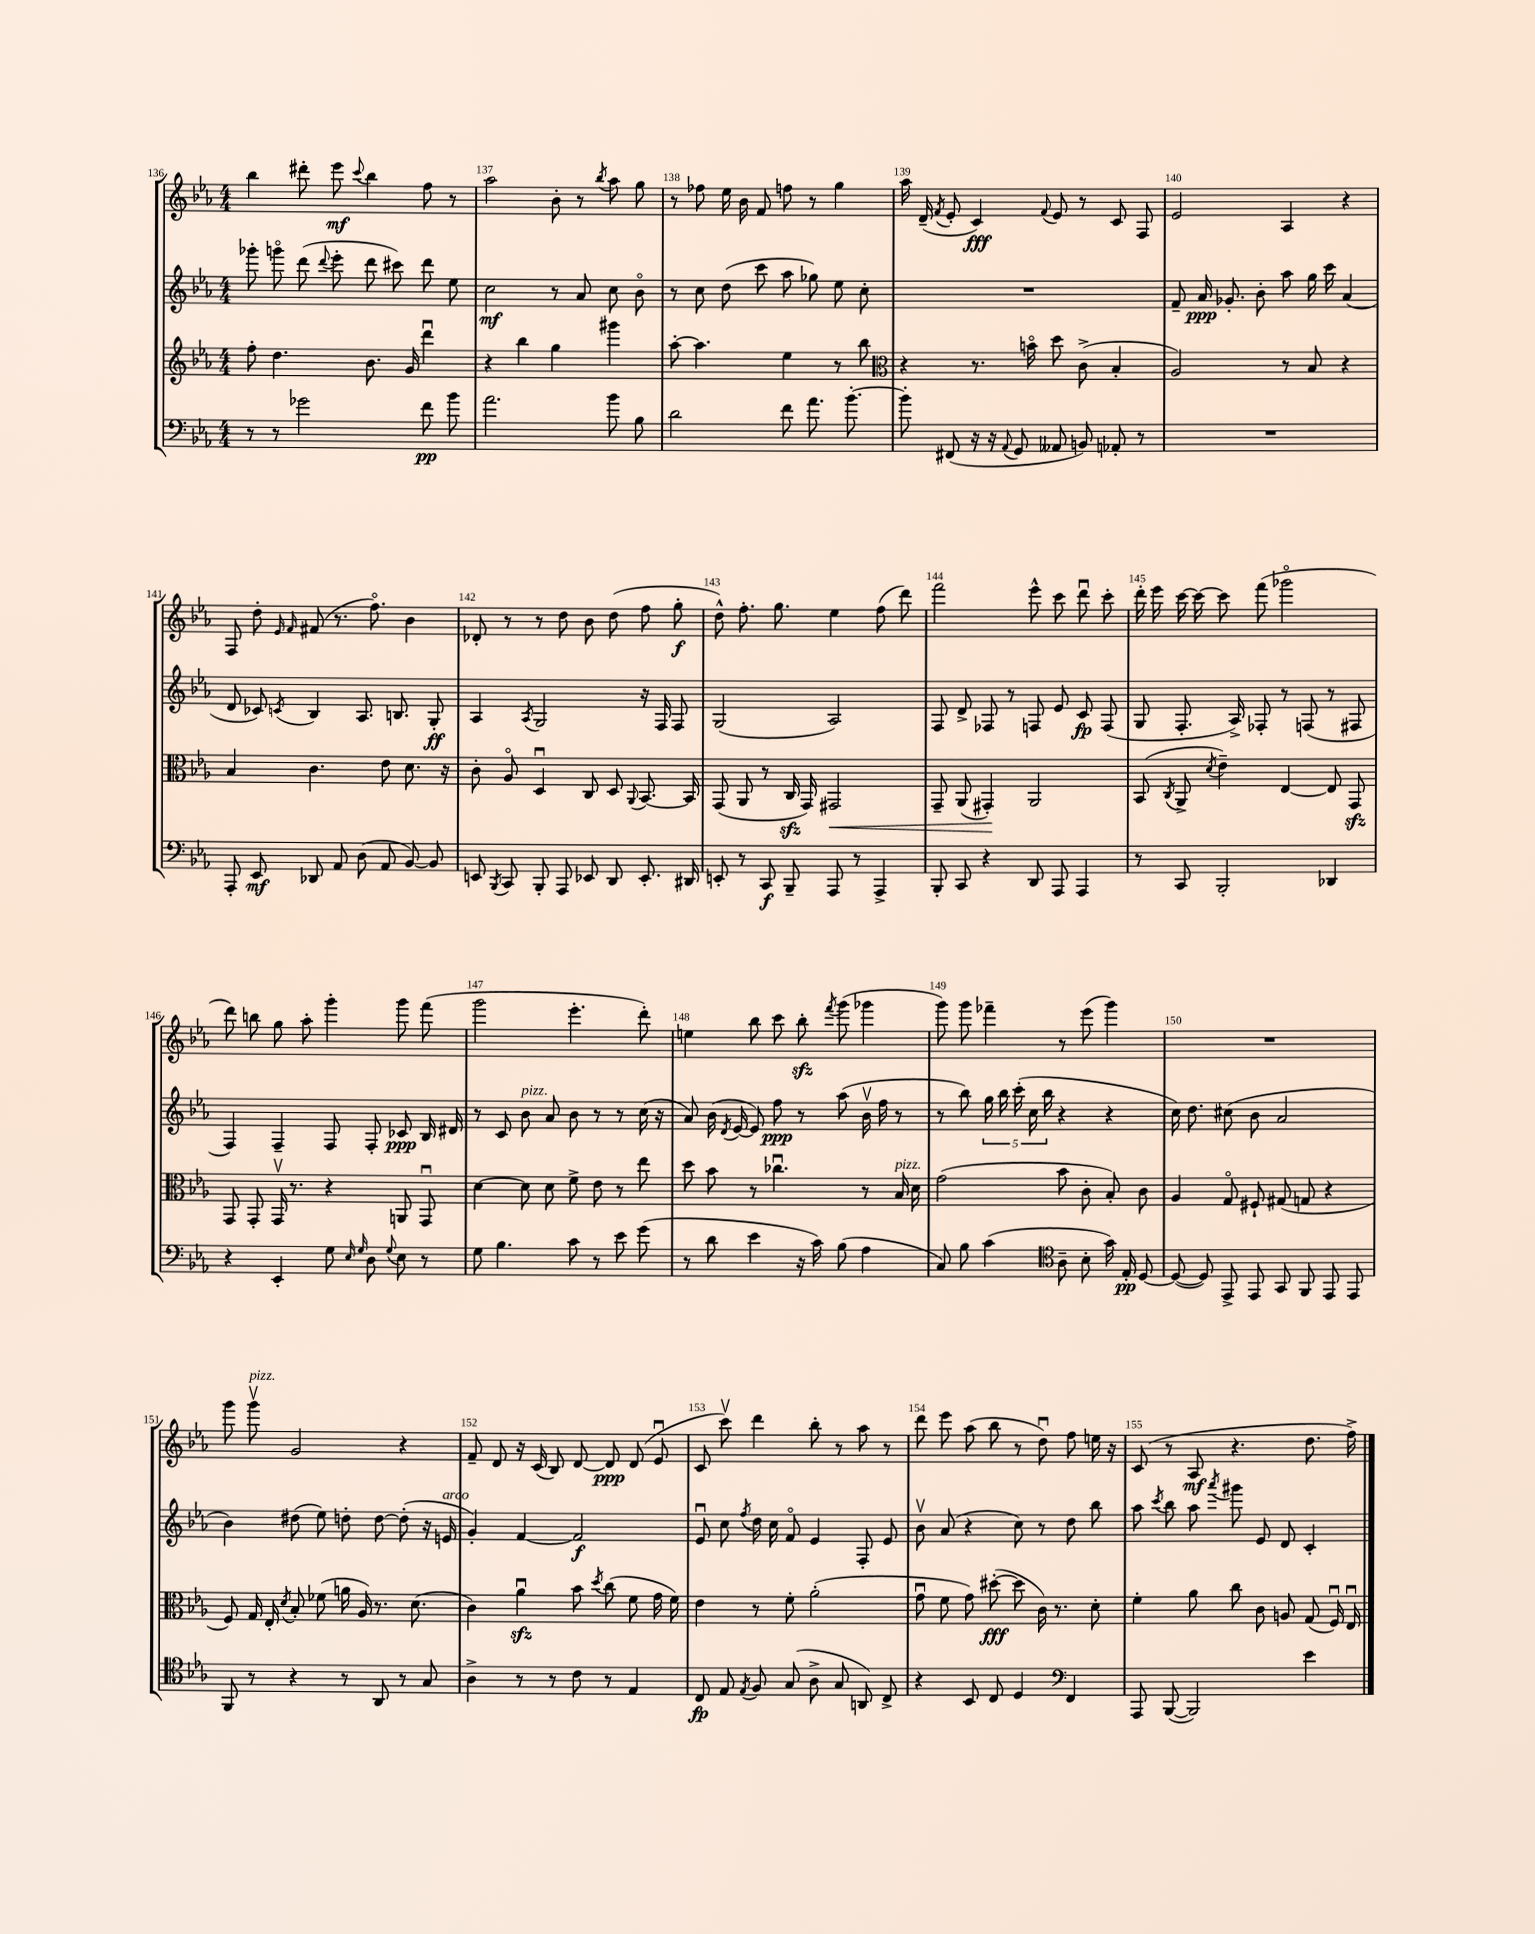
<<
\new StaffGroup <<
\new Staff = "s0" {
    \clef treble \key ees \major \numericTimeSignature \time 4/4
    \autoBeamOff bes''4 dis'''8-. ees'''8\mf \appoggiatura { c'''8 } bes''4 f''8 r8 |
    aes''2 bes'8-. r8 \acciaccatura { bes''8 } aes''8 g''8 |
    r8 fes''8 ees''16 bes'16 f'8 f''8 r8 g''4 |
    aes''16 d'16--( \acciaccatura { f'8 } ees'8-. c'4\fff) \appoggiatura { f'8 } ees'8 r8 c'8 f8 |
    ees'2 aes4 r4 |
    f8 d''8-. \grace { ees'16 f'16 } fis'8( r8. f''8.\flageolet) bes'4 |
    des'8-. r8 r8 d''8 bes'8 d''8( f''8 g''8-.\f |
    d''8-^) f''8.-. g''8. ees''4 f''8( d'''8) |
    f'''2 ees'''8-^ c'''8 d'''8\downbow c'''8-. |
    d'''16-. ees'''16 c'''16~ c'''16~ c'''8 f'''8( ges'''2\flageolet |
    d'''8) b''8 g''8 aes''8-. g'''4-. g'''8 f'''8( |
    g'''2 ees'''4.-. d'''8-.) |
    e''4 bes''8 c'''8 bes''8-.\sfz \acciaccatura { f'''8 } g'''8( ges'''4 |
    g'''8) g'''8 fes'''4-- r8 ees'''8( g'''4) |
    R1 |
    g'''8 g'''8\upbow^\markup { \italic "pizz." } g'2 r4 |
    f'8-- d'8 r16 c'16( bes8) d'8~ d'8\ppp d'8( ees'8\downbow |
    c'8 c'''8\upbow) d'''4 bes''8-. r8 aes''8 r8 |
    d'''8 ees'''8 aes''8( bes''8 r8 d''8\downbow) f''8 e''16 r16 |
    c'8( r8 aes8\mf r4. d''8. f''16->) \bar "|." |
}
\new Staff = "s1" {
    \clef treble \key ees \major \numericTimeSignature \time 4/4
    \autoBeamOff ges'''8-. g'''8\flageolet d'''8( \appoggiatura { d'''8 } ees'''8-. d'''8 cis'''8) d'''8 ees''8 |
    c''2\mf r8 aes'8 c''8 bes'8\flageolet |
    r8 c''8 d''8( c'''8 aes''8 ges''8) ees''8 c''8-. |
    R1 |
    f'8-- aes'16\ppp ges'8.-. bes'8-. aes''8 g''16 c'''16 aes'4( |
    d'8 ces'8) \acciaccatura { c'8 } bes4 aes8. b8. g8-.\ff |
    aes4 \acciaccatura { aes8 } g2 r16 f16 f8 |
    g2( aes2) |
    f8 d'8-> fes8 r8 f8 ees'8 c'8\fp f8( |
    g8 f8.-. aes16->) fes8-. r8 f8( r8 fis8 |
    f4) f4-- f8 f8-. ces'8\ppp bes16 dis'16 |
    r8 c'8 bes'8^\markup { \italic "pizz." } aes'8 bes'8 r8 r8 c''16( r16 |
    aes'8) bes'16( \acciaccatura { d'8 } ees'16~ ees'8) f''8\ppp r8 aes''8( bes'16\upbow f''16 r8 |
    r8 bes''8) \tuplet 5/4 { g''16 bes''16 c'''16-.( c''16 bes''16 } r4 r4 |
    c''16) d''8. cis''8( bes'8 aes'2 |
    bes'4) dis''8( ees''8) d''8-. d''8~ d''8-.( r16 e'16^\markup { \italic "arco" } |
    g'4-.) f'4~ f'2\f |
    ees'8\downbow c''8 \acciaccatura { f''8 } d''16 c''16 f'8\flageolet ees'4 f8-. ees'8 |
    bes'8\upbow aes'8( r4 c''8) r8 d''8 bes''8 |
    aes''8 \acciaccatura { c'''8 } bes''8 aes''8 \acciaccatura { aes'''8 } gis'''8 ees'8 d'8 c'4-. \bar "|." |
}
\new Staff = "s2" {
    \clef treble \key ees \major \numericTimeSignature \time 4/4
    \autoBeamOff f''8-. d''4. bes'8. g'16 d'''4\downbow |
    r4 bes''4 g''4 gis'''4 |
    aes''8~-. aes''4. ees''4 r8 bes''8 |
    \clef alto r4 r8. b'16\flageolet d''8 c'8->( bes4-. |
    aes2) r8 bes8 r4 |
    bes4 c'4. ees'8 d'8. r16 |
    c'8-. aes8\flageolet d4\downbow c8 d8 \appoggiatura { aes,8 } bes,8.~ bes,16 |
    g,8( aes,8 r8 c16\sfz g,16) gis,2\< |
    g,8-- aes,8( gis,4-.\!) aes,2 |
    bes,8( \acciaccatura { c8 } aes,8-> \acciaccatura { d'8 } ees'4--) ees4~ ees8 g,8\sfz |
    g,8 g,8-. g,16\upbow r8. r4 a,8 g,8\downbow |
    d'4~ d'8 d'8 f'8-> ees'8 r8 ees''8 |
    d''8 bes'8 r8 ces''4.\downbow r8 bes16^\markup { \italic "pizz." } d'16 |
    g'2( bes'8 c'8-. bes8-.) c'8 |
    aes4 g8\flageolet fis8-! gis8( g8 r4 |
    f8) g16 ees16-. \acciaccatura { d'8 } bes8-. fes'8( a'16 aes16) r8. d'8.( |
    c'4) aes'4\downbow\sfz bes'8 \acciaccatura { d''8 } c''8( f'8 g'16 f'16) |
    ees'4 r8 f'8-. aes'2-.( |
    g'8\downbow f'8 g'8) dis''8~-.\fff( dis''8 c'16) r8. d'8-. |
    f'4-. aes'8 c''8 c'8 a8 g8( f16\downbow) ees16\downbow \bar "|." |
}
\new Staff = "s3" {
    \clef bass \key ees \major \numericTimeSignature \time 4/4
    \autoBeamOff r8 r8 ges'2 f'8\pp bes'8 |
    aes'2. bes'8 bes8 |
    d'2 f'8 aes'8. bes'8.~-. |
    bes'8-. fis,8( r16 r16 \appoggiatura { aes,8 } g,8 aeses,8 b,8) aes,8-. r8 |
    R1 |
    aes,,8-. ees,8\mf des,8 aes,8 d8( aes,8 bes,8~) bes,8 |
    e,8 \acciaccatura { bes,,8 } c,8 bes,,8-. aes,,8 ees,8 d,8 ees,8.-. dis,16 |
    e,8-. r8 c,8\f bes,,8-- aes,,8 r8 aes,,4-> |
    bes,,8-. c,8 r4 d,8 aes,,8 aes,,4 |
    r8 c,8 bes,,2-. des,4 |
    r4 ees,4-. g8 \grace { ees16 g16 } d8 \appoggiatura { g8 } ees8 r8 |
    g8 bes4. c'8 r8 ees'8 g'8( |
    r8 d'8 ees'4 r16 c'16) bes8( aes4 |
    c8) bes8 c'4( \clef tenor aes8-- bes8-. g'16) ees16-.\pp d8~ |
    d8~( d8) ees,8-> ees,8 g,8 f,8 ees,8 ees,8 |
    f,8 r8 r4 r8 aes,8 r8 g8 |
    aes4-> r8 r8 c'8 r8 ees4 |
    c8\fp ees8 \acciaccatura { ees8 } f8 g8( aes8-> g8 a,8) c8-> |
    r4 bes,8 c8 d4 \clef bass f,4 |
    aes,,8 bes,,8~( bes,,2) ees'4 \bar "|." |
}
>>
>>
\layout { \context { \Score currentBarNumber = #136 \override BarNumber.break-visibility = ##(#f #t #t) barNumberVisibility = #all-bar-numbers-visible } }
